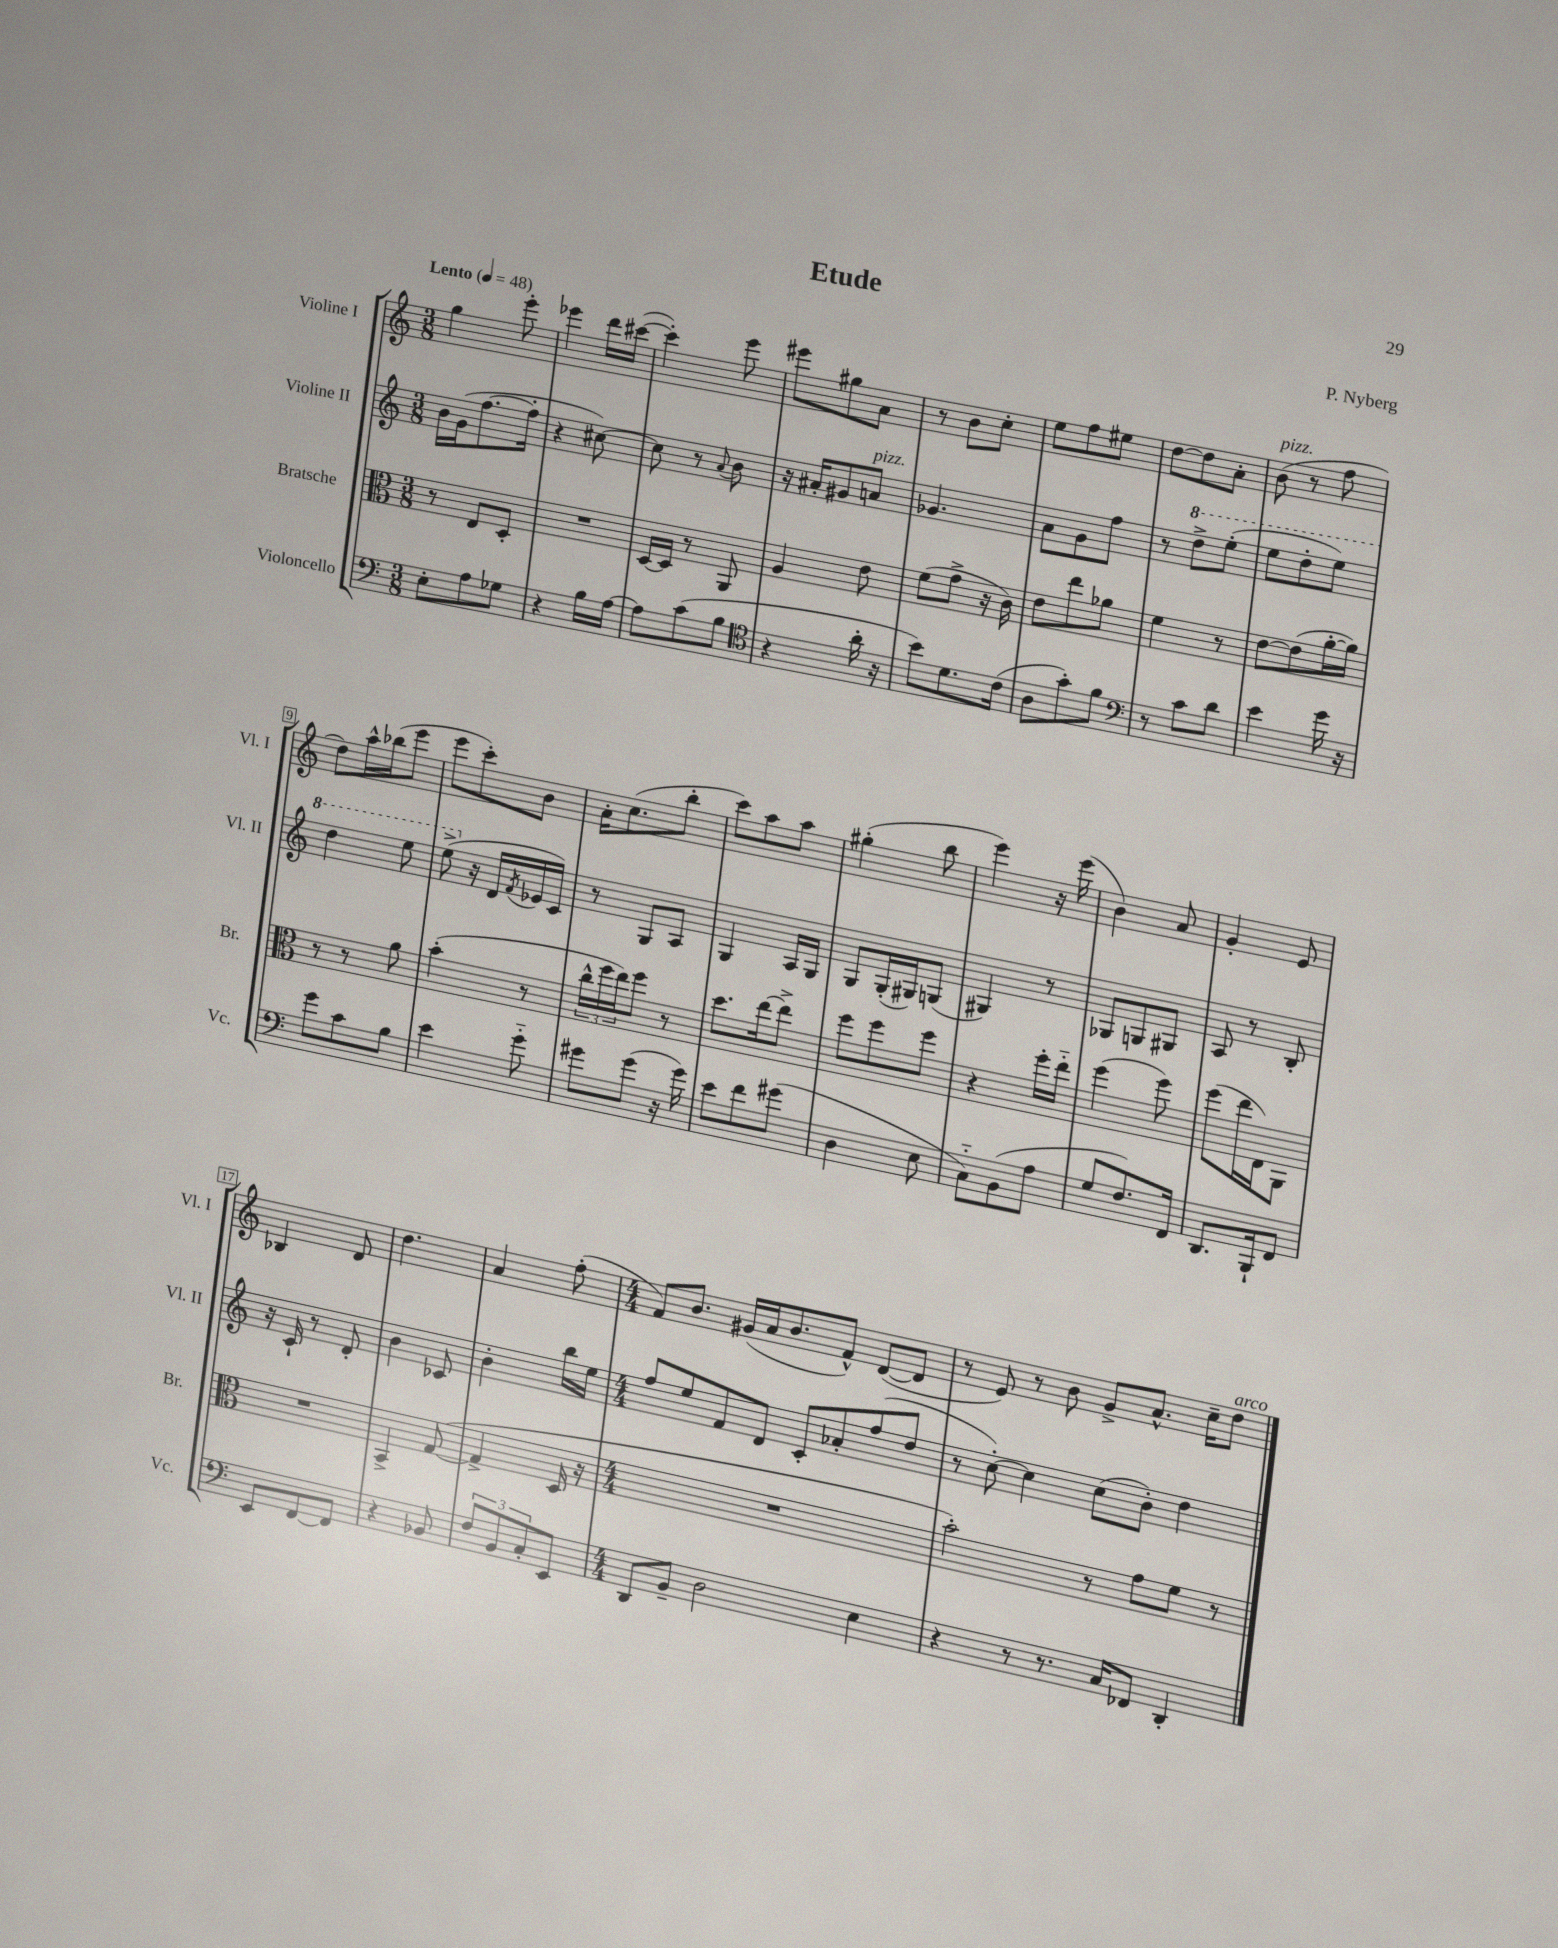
\header { title = "Etude" composer = "P. Nyberg" }
<<
\new StaffGroup <<
\new Staff = "s0" \with { instrumentName = "Violine I" shortInstrumentName = "Vl. I" } {
    \clef treble \key c \major \numericTimeSignature \time 3/8 \tempo "Lento" 4 = 48
    g''4 e'''8-. |
    ees'''4 d'''16 cis'''16~( |
    cis'''4-.) e'''8 |
    eis'''8 gis''8 a'8 |
    r8 b'8 c''8-. |
    e''8 f''8 eis''8 |
    d''8~ d''8 a'8-. |
    b'8^\markup { \italic "pizz." }( r8 f''8 |
    d''8) a''16-^ bes''16( e'''8 |
    e'''8 c'''8-.) b'8 |
    a'16-. c''8.( b''8-. |
    c'''8) a''8 a''8 |
    gis''4-.( b''8 |
    e'''4) r16 e'''16( |
    b'4) a'8 |
    g'4-. e'8 |
    bes4 d'8 |
    d''4. |
    a'4 f''8-.( |
    \numericTimeSignature \time 4/4 f'8) b'8. gis'16( a'16 b'8. f'8-^) d'8~( d'8 |
    r8 e'8) r8 b'8 g'8-> a'8.-^ c''16-- d''8^\markup { \italic "arco" } \bar "|." |
}
\new Staff = "s1" \with { instrumentName = "Violine II" shortInstrumentName = "Vl. II" } {
    \clef treble \key c \major \numericTimeSignature \time 3/8
    b'16 g'16( f''8.~ f''16-. |
    r4 cis''8~) |
    cis''8 r8 \appoggiatura { a'8 } b'8 |
    r16 ais'16-. gis'8 a'8^\markup { \italic "pizz." } |
    ges'4. |
    a'8 g'8 f''8 |
    r8 \ottava #1 d'''8-> e'''8-.( |
    e'''8 d'''8-. e'''8) |
    d'''4 e'''8 |
    e'''8->( \ottava #0 r16 d'16 \acciaccatura { f'8 } ees'16 c'16) |
    r8 g8 a8 |
    g4 a16 g16 |
    g8 g16-.( gis16) g8( |
    gis4) r8 |
    ges8 g8 gis8 |
    a8 r8 b8-. |
    r16 c'16-! r8 d'8-. |
    b'4 ces'8 |
    b'4-. b''16 e''16 |
    \numericTimeSignature \time 4/4 f''8 e''8 f'8 d'8 c'8-. aes'8-. f''8( d''8 |
    r8 c''8~-.) c''4 c''8( b'8-.) d''4 \bar "|." |
}
\new Staff = "s2" \with { instrumentName = "Bratsche" shortInstrumentName = "Br." } {
    \clef alto \key c \major \numericTimeSignature \time 3/8
    r8 e8 d8-. |
    R4. |
    d16~ d16 r8 a,8 |
    a4 e'8 |
    f'8( g'8-> r16 c'16) |
    e'8 e''8 aes'8 |
    f'4 r8 |
    e'8~ e'8( a'16~-. a'16) |
    r8 r8 a'8 |
    b'4-.( r8 |
    \tuplet 3/2 { c''16-^ f''16 e''16) } f''8 r8 |
    d''8. e''16~ e''8-> |
    f''8 f''8 f''8 |
    r4 f''16-. e''16-_ |
    f''4( f''8) |
    f''8( e''16 e16) a,8 |
    R4. |
    b,4-> g8~( |
    g4-> d16 r16 |
    \numericTimeSignature \time 4/4 R1 |
    b'2-.) r8 g'8 f'8 r8 \bar "|." |
}
\new Staff = "s3" \with { instrumentName = "Violoncello" shortInstrumentName = "Vc." } {
    \clef bass \key c \major \numericTimeSignature \time 3/8
    e8-. a8 ges8 |
    r4 b16 a16~ |
    a8 c'8( b8 |
    \clef tenor r4 a'16-. r16 |
    b'8) d'8. c'16( |
    a8 g'8-.) f'8 |
    \clef bass r8 c'8 d'8 |
    e'4 g'16 r16 |
    g'8 c'8 b8 |
    e'4 g'8-_ |
    gis'8 gis'8( r16 gis'16) |
    e'8 f'8 gis'8( |
    d4 e8 |
    c8-_) b,8( a8 |
    g8 f8.) f,16 |
    d,8. b,,16-! f,8 |
    e,8 f,8~ f,8 |
    r4 bes,8 |
    \tuplet 3/2 { f8 b,8 c8-. } e,8 |
    \numericTimeSignature \time 4/4 d,8 b,8-- d2 e4 |
    r4 r8 r8. c16 fes,8 d,4-. \bar "|." |
}
>>
>>
\layout { \context { \Score \override BarNumber.stencil = #(make-stencil-boxer 0.1 0.3 ly:text-interface::print) } }
